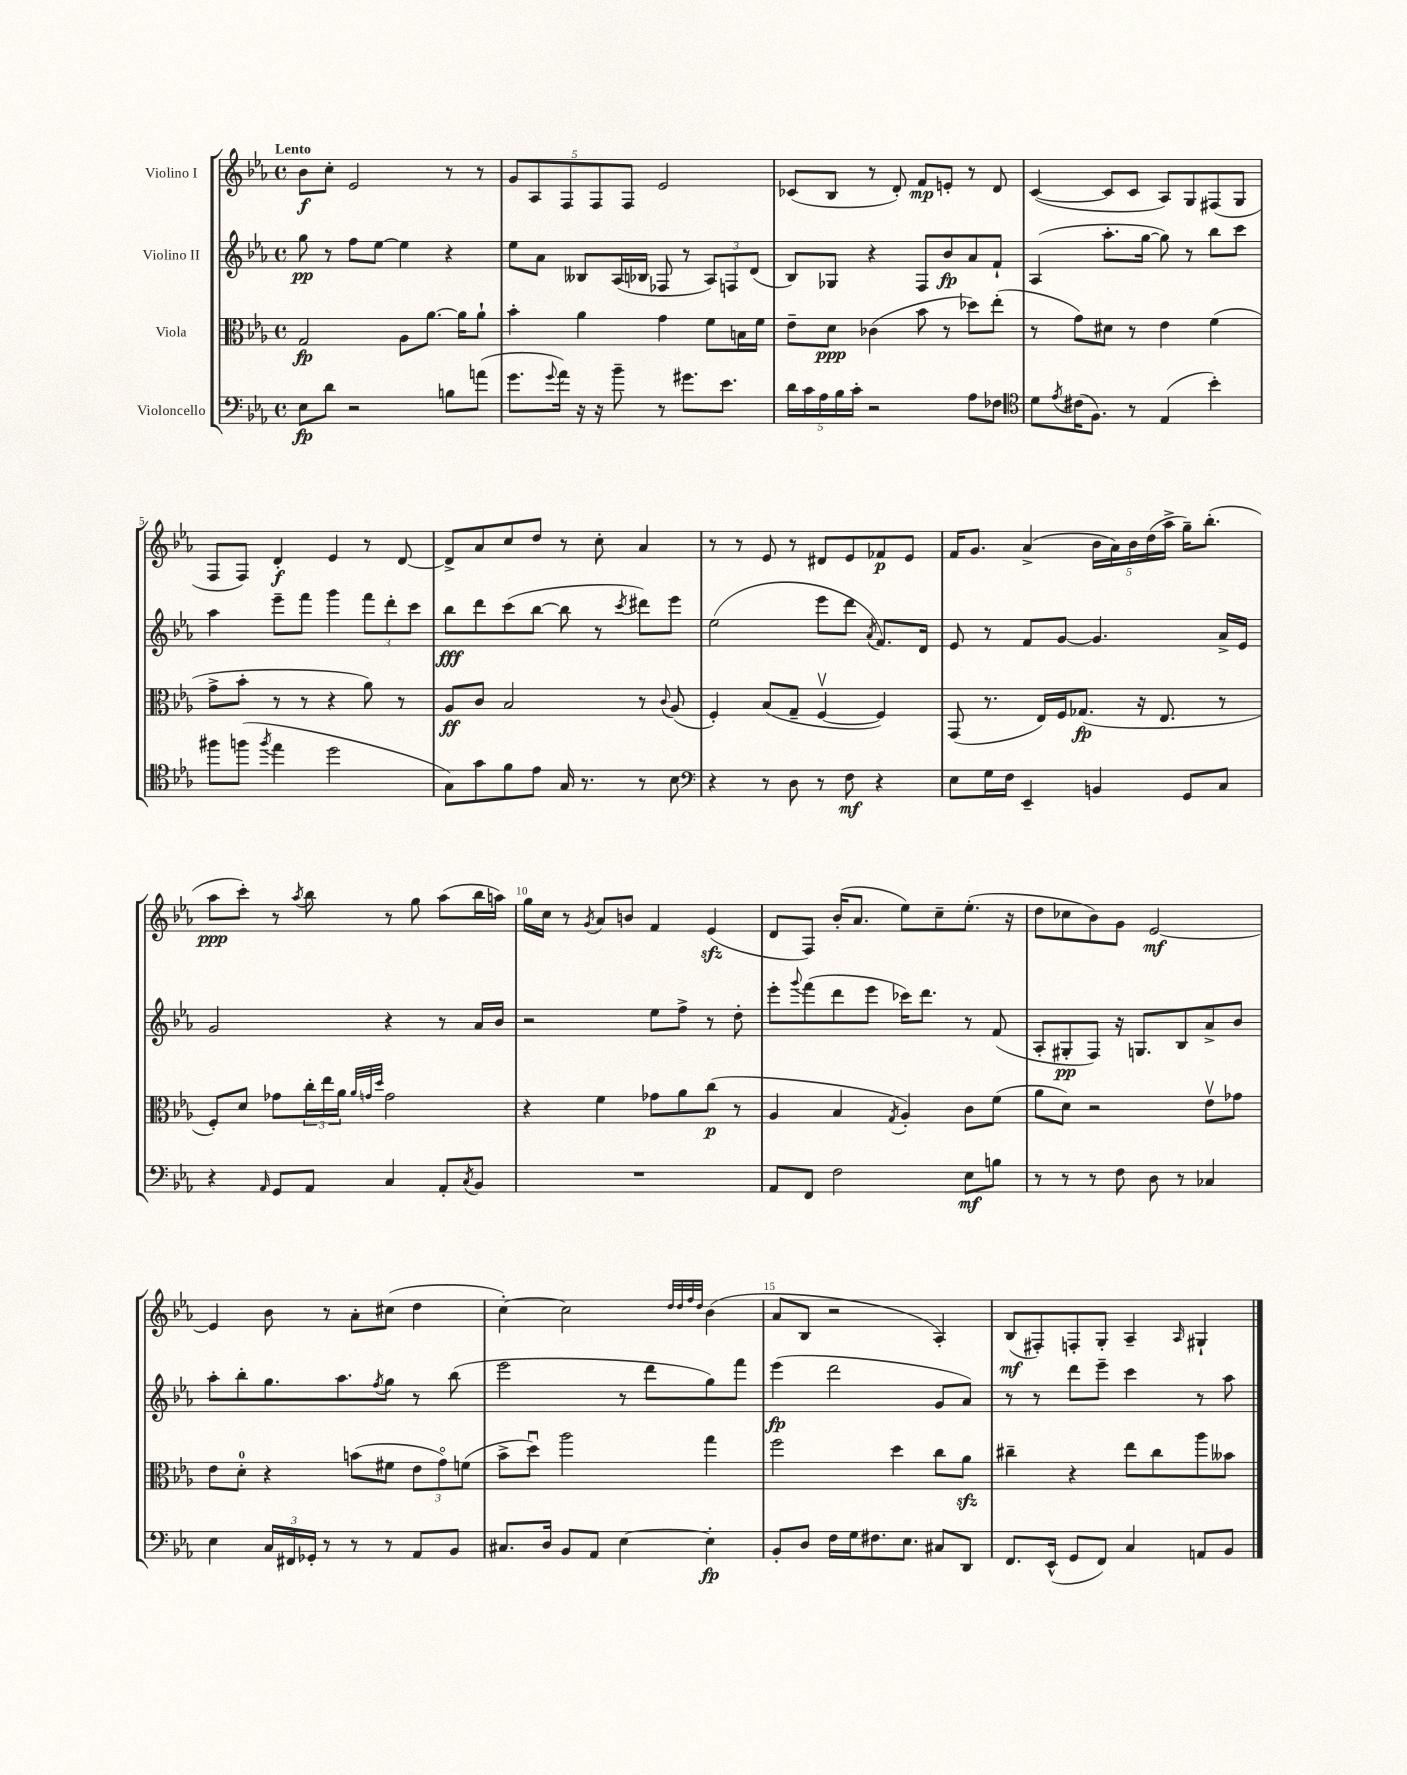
<<
\new StaffGroup <<
\new Staff = "s0" \with { instrumentName = "Violino I" } {
    \clef treble \key ees \major \defaultTimeSignature \time 4/4 \tempo "Lento"
    bes'8\f c''8-. ees'2 r8 r8 |
    \tuplet 5/4 { g'8 aes8 f8 f8 f8 } ees'2 |
    ces'8( bes8 r8 d'8-.) f'8\mp e'8-. r8 d'8 |
    c'4~( c'8 c'8 aes8) g8 fis8( g8 |
    f8 f8) d'4-.\f ees'4 r8 d'8~ |
    d'8-> aes'8 c''8 d''8 r8 c''8-. aes'4 |
    r8 r8 ees'8 r8 dis'8 ees'8 fes'8\p ees'8 |
    f'16 g'8. aes'4->( \tuplet 5/4 { bes'16 aes'16) bes'16 d''16( aes''16-> } g''16--) bes''8.-.( |
    aes''8\ppp c'''8-.) r8 \acciaccatura { aes''8 } bes''8 r8 g''8 aes''8( bes''16 a''16) |
    g''16 c''16 r8 \acciaccatura { g'8 } aes'8 b'8 f'4 ees'4\sfz( |
    d'8 f8) bes'16-.( aes'8. ees''8) c''8-- ees''8.-.( r16 |
    d''8 ces''8 bes'8) g'8 ees'2~\mf |
    ees'4 bes'8 r8 aes'8-. cis''8( d''4 |
    c''4~-.) c''2 \grace { d''32 d''32 f''32 d''32 } bes'4( |
    aes'8 bes8 r2 aes4-.) |
    bes8\mf( fis8-.) f8-. g8-. aes4-- \grace { aes16 } gis4-! \bar "|." |
}
\new Staff = "s1" \with { instrumentName = "Violino II" } {
    \clef treble \key ees \major \defaultTimeSignature \time 4/4
    g''8\pp r8 f''8 ees''8~ ees''4 r4 |
    ees''8 aes'8 beses8 aes16( bes16 fes8 r8 \tuplet 3/2 { aes8) f8 d'8( } |
    bes8) ges8 r4 f8 bes'8\fp aes'8 f'8-! |
    aes4( aes''8.-. g''16~ g''8) r8 bes''8 c'''8 |
    aes''4 ees'''8-- f'''8 g'''4 \tuplet 3/2 { f'''8 d'''8-. c'''8 } |
    bes''8\fff d'''8 c'''8( bes''8~ bes''8 r8 \acciaccatura { c'''8 } dis'''8) ees'''8 |
    ees''2( ees'''8 d'''8 \acciaccatura { aes'8 } f'8.) d'16 |
    ees'8 r8 f'8 g'8~ g'4. aes'16-> ees'16 |
    g'2 r4 r8 aes'16 bes'16 |
    r2 ees''8 f''8-> r8 d''8-. |
    ees'''8-. \appoggiatura { g'''8 } f'''8( d'''8 ees'''8 ces'''16) d'''8. r8 f'8( |
    aes8-. gis8-.\pp f8) r16 g8. bes8 aes'8-> bes'8 |
    aes''8-. bes''8-. g''8. aes''8. \acciaccatura { f''8 } g''8 r8 bes''8( |
    ees'''2 r8 d'''8 g''8) f'''8 |
    ees'''4\fp( d'''2 g'8 aes'8) |
    r8 r8 d'''8 ees'''8-- c'''4 r8 aes''8 \bar "|." |
}
\new Staff = "s2" \with { instrumentName = "Viola" } {
    \clef alto \key ees \major \defaultTimeSignature \time 4/4
    g2\fp aes8 aes'8.~ aes'16 aes'8-! |
    bes'4-. aes'4 g'4 f'8 b16 f'16 |
    ees'8-- d'8\ppp ces'4( bes'8 r8 des''8) ees''8-.( |
    r8 g'8) dis'8 r8 ees'4 f'4( |
    g'8-> bes'8-. r8 r8 r4 aes'8) r8 |
    aes8\ff c'8 bes2 r8 \appoggiatura { c'8 } aes8( |
    f4-.) bes8( g8-- f4~\upbow f4) |
    g,8( r8. ees16) f16 ges8.\fp( r16 ees8. r8 |
    f8-.) d'8 ges'8 \tuplet 3/2 { c''16-. ees''16 aes'16 } \grace { aes'32 g'32 d''32 } g'2 |
    r4 f'4 ges'8 aes'8 c''8\p( r8 |
    aes4 bes4 \acciaccatura { g8 } aes4-.) c'8 f'8( |
    aes'8 d'8) r2 ees'8\upbow ges'8 |
    ees'8 d'8-0-. r4 b'8( fis'8 \tuplet 3/2 { ees'8 g'8\flageolet) f'8( } |
    bes'8-> d''8\downbow) aes''2 g''4 |
    f''2 d''4 c''8 aes'8\sfz |
    cis''4-- r4 ees''8 cis''8 aes''8 beses'8 \bar "|." |
}
\new Staff = "s3" \with { instrumentName = "Violoncello" } {
    \clef bass \key ees \major \defaultTimeSignature \time 4/4
    ees8\fp d'8 r2 b8 a'8( |
    g'8. \appoggiatura { g'8 } aes'16) r16 r16 bes'8-- r8 gis'8. ees'8. |
    \tuplet 5/4 { d'16 c'16 aes16 bes16 c'16-. } r2 aes8 fes8 |
    \clef tenor d'8 \acciaccatura { ees'8 } cis'16( f8.) r8 ees4( bes'4-.) |
    fis''8 f''8( \acciaccatura { f''8 } ees''4 d''2 |
    g8) g'8 f'8 ees'8 g16 r8. r8 bes8 |
    \clef bass r4 r8 d8 r8 f8\mf r4 |
    ees8 g16 f16 ees,4-- b,4 g,8 c8 |
    r4 \grace { aes,16 } g,8 aes,8 c4 aes,8-. \acciaccatura { c8 } bes,8 |
    R1 |
    aes,8 f,8 f2 ees8\mf b8 |
    r8 r8 r8 f8 d8 r8 ces4 |
    ees4 \tuplet 3/2 { c16 fis,16 ges,16-. } r8 r8 r8 aes,8 bes,8 |
    cis8. d16 bes,8 aes,8 ees4~ ees4-.\fp |
    bes,8-. d8 f16 g16 fis8. ees8. cis8 d,8 |
    f,8. ees,16-^( g,8 f,8) c4 a,8 bes,8 \bar "|." |
}
>>
>>
\layout { \context { \Score \override BarNumber.break-visibility = ##(#f #t #t) barNumberVisibility = #(every-nth-bar-number-visible 5) } }
